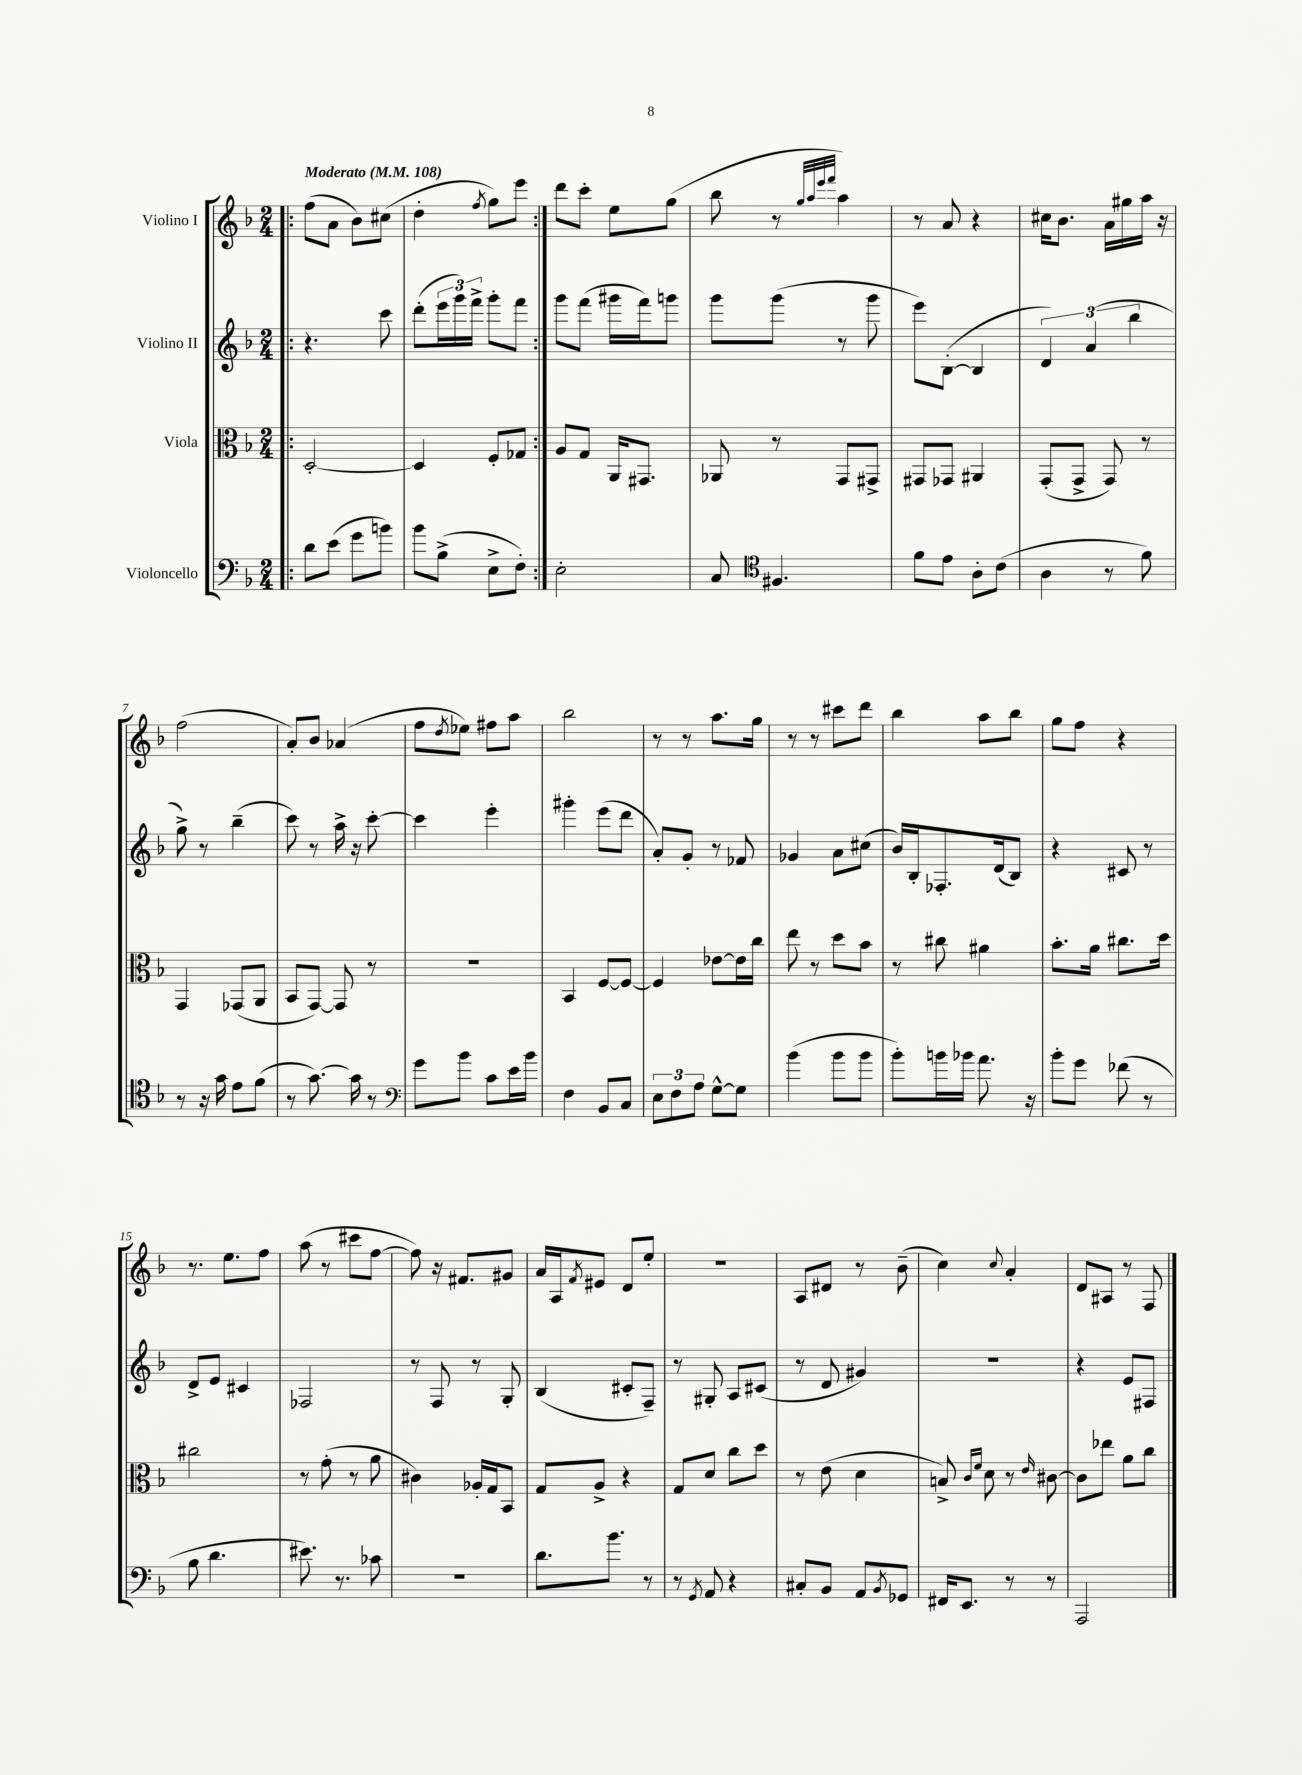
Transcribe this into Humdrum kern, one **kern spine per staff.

**kern	**kern	**kern	**kern
*staff4	*staff3	*staff2	*staff1
*clefF4	*clefC3	*clefG2	*clefG2
*k[b-]	*k[b-]	*k[b-]	*k[b-]
*M2/4	*M2/4	*M2/4	*M2/4
*MM108	*MM108	*MM108	*MM108
=!|:	=!|:	=!|:	=!|:
8d	[2D'	4.r	(8ff
(8e	.	.	8a
8g	.	.	8b-)
8b)	.	8ccc	(8cc#
=	=	=	=
8b-	4D]	(8ddd'	4dd'
(8B-^	.	24eee	.
.	.	24ggg)	.
.	.	24fff^	.
.	.	.	8qff
8E^	8F'	8ggg'	8gg)
8F')	8G-	8fff	8eee
=:|!	=:|!	=:|!	=:|!
2E'	8A	8ggg	8ddd
.	8G	(8fff	8ccc'
.	16AA	16ggg#	8ee
.	8.GG#	16fff)	.
.	.	8ggg	(8gg
=	=	=	=
8C	8AA-	8ggg	8bb-
*clefC4	*	*	*
4.F#	8r	(8ggg	8r
.	.	.	32qqgg
.	.	.	32qqaa
.	.	.	32qqeee
.	.	.	32qqfff
.	8GG	8r	4aa)
.	8GG#^	8ggg	.
=	=	=	=
8f	8GG#	8eee)	8r
8e	8GG-	([8B-'	8a
8A'	4AA#	4B-]	4r
(8c	.	.	.
=	=	=	=
4A	(8GG'	6d)	16cc#
.	.	.	8.b-
.	8GG^	.	.
.	.	(6a	.
8r	8GG)	.	16a
.	.	.	16gg#
.	.	6bb-	.
8f)	8r	.	16aa
.	.	.	16r
=	=	=	=
8r	4GG	8gg^)	(2ff
16r	.	8r	.
16g	.	.	.
8e	(8GG-	(4bb-~	.
(8f	8AA	.	.
=	=	=	=
8r	8BB-	8ccc)	8a')
[8.g)	[8GG)	8r	8b-
.	8GG]	16aa^	(4a-
16g]	.	16r	.
8r	8r	[8ccc'	.
=	=	=	=
*clefF4	*	*	*
8g	2r	4ccc]	8ff
.	.	.	8qdd
8b-	.	.	8ee-)
8c	.	4eee'	8ff#
16e	.	.	8aa
16b-	.	.	.
=	=	=	=
4F	4BB-	4ggg#'	2bb-
8BB-	[8F	(8eee	.
8C	8F_	8ddd	.
=	=	=	=
12E	4F]	8a')	8r
12F	.	.	.
.	.	8g'	8r
12A	.	.	.
[8G^^	[8e-	8r	8.aa
8G]	16e-]	8f-	.
.	16cc	.	16gg
=	=	=	=
(4b-	8ee	4g-	8r
.	8r	.	8r
8b-	8dd	8a	8ccc#
8b-	8b-	(8cc#	8ddd
=	=	=	=
8b-')	8r	16b-)	4bb-
.	.	16B-'	.
16b	8cc#	8.F-'	.
16b-	.	.	.
8.a	4a#	.	8aa
.	.	(16d	.
.	.	8B-)	8bb-
16r	.	.	.
=	=	=	=
8b-'	8.b-'	4r	8gg
8g	.	.	8ff
.	16a	.	.
(8f-	8.cc#	8c#	4r
8r	.	8r	.
.	16dd	.	.
=	=	=	=
8B-	2cc#	8d^	8.r
4.d	.	8e	.
.	.	.	8.ee
.	.	4c#	.
.	.	.	8ff
=	=	=	=
8.e#)	8r	2F-	(8aa
.	(8g'	.	8r
8.r	.	.	.
.	8r	.	8ccc#
8c-	8a	.	[8ff
=	=	=	=
2r	4c#)	8r	8ff])
.	.	8F	16r
.	.	.	8.f#
.	16A-'	8r	.
.	16G	.	.
.	8BB-	8G'	8g#
=	=	=	=
8.d	8G	(4B-	16a
.	.	.	16A
.	.	.	8qf
.	8A^	.	8e#
8.b-	.	.	.
.	4r	8c#'	8d
8r	.	8F~)	8ee'
=	=	=	=
8r	8G	8r	2r
8qGG	.	.	.
8AA	8d	8G#'	.
4r	8cc	8A	.
.	8dd	(8c#	.
=	=	=	=
8C#'	8r	8r	8A
8BB-	(8e	8d	8d#
8AA	4d	4g#)	8r
8qBB-	.	.	.
8GG-	.	.	(8b-~
=	=	=	=
16FF#	8B^)	2r	4cc)
8.EE	.	.	.
.	16qqc	.	.
.	16qqf	.	.
.	8d	.	.
.	.	.	8qqcc
8r	8r	.	4a'
.	16qqe	.	.
8r	[8c#	.	.
=	=	=	=
2AAA	8c#]	4r	8d
.	8ee-	.	8A#
.	8a	8e	8r
.	8cc	8F#	8F
==	==	==	==
*-	*-	*-	*-
